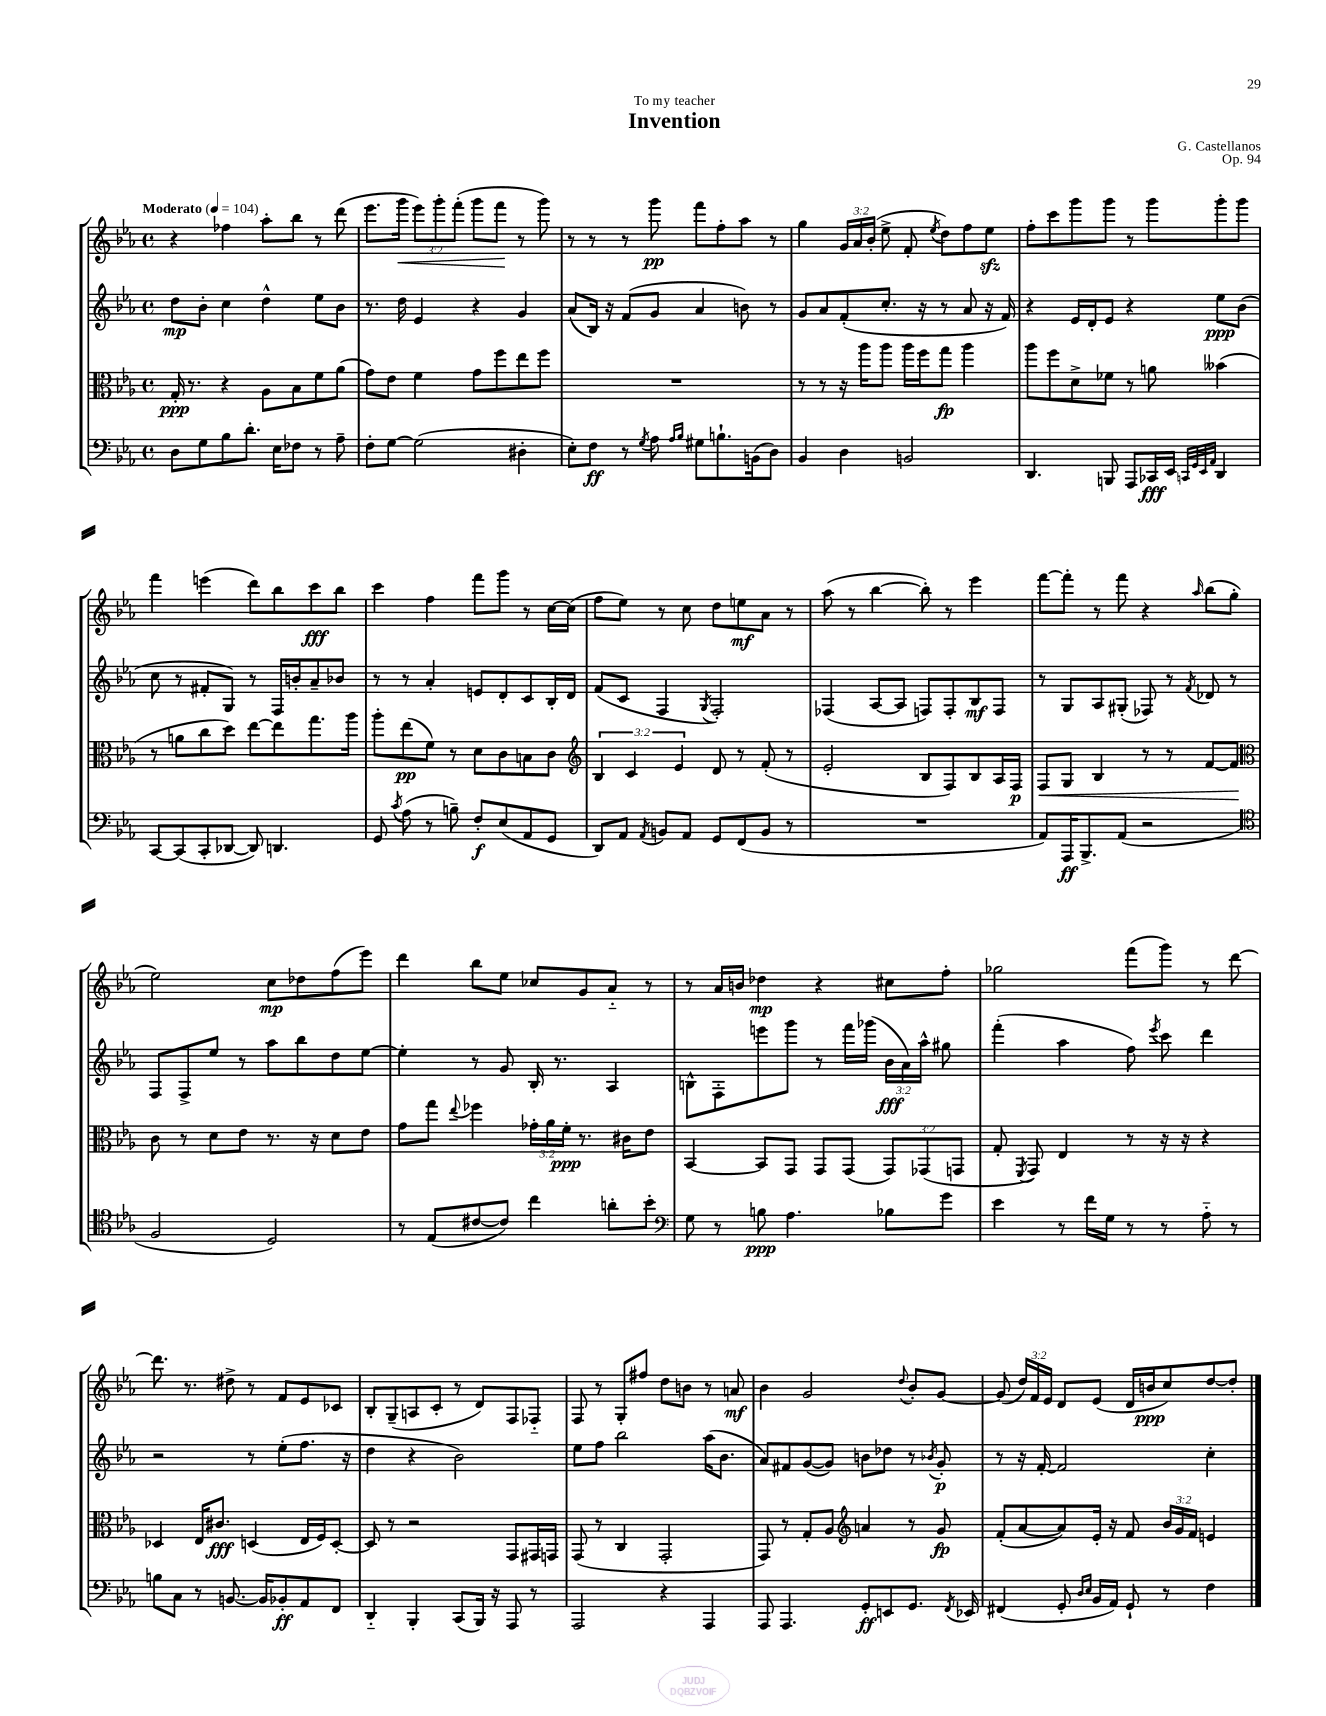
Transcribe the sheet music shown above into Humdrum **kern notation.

**kern	**dynam	**kern	**dynam	**kern	**dynam	**kern	**dynam
*part4	*part4	*part3	*part3	*part2	*part2	*part1	*part1
*staff4	*staff4	*staff3	*staff3	*staff2	*staff2	*staff1	*staff1
*clefF4	*	*clefC3	*	*clefG2	*	*clefG2	*
*k[b-e-a-]	*	*k[b-e-a-]	*	*k[b-e-a-]	*	*k[b-e-a-]	*
*M4/4	*	*M4/4	*	*M4/4	*	*M4/4	*
*met(c)	*	*met(c)	*	*met(c)	*	*met(c)	*
*MM104	*	*MM104	*	*MM104	*	*MM104	*
=1	=1	=1	=1	=1	=1	=1	=1
!	!	!	!	!	!	!LO:TX:a:B:t=Moderato	!
8D\L	.	16G'/	ppp	8dd\L	mp	4r	.
.	.	8.r	.	.	.	.	.
8G\	.	.	.	8b-'\J	.	.	.
8B-\	.	4r	.	4cc\	.	4ff-X\	.
8.d'\J	.	.	.	.	.	.	.
.	.	8A-\L	.	4dd^^\	.	8aa-'\L	.
16E-\KL	.	.	.	.	.	.	.
8F-X\J	.	8B-\	.	.	.	8bb-\J	.
8r	.	8f\	.	8ee-\L	.	8r	.
8A-~\	.	(8a-\J	.	8b-\J	.	(8ddd\	.
=2	=2	=2	=2	=2	=2	=2	=2
8F'\L	.	8g\L)	.	8.r	.	8.eee-\L	.
[8G\J	.	8e-\J	.	.	.	.	.
!	!	!	!	!	!	!	!LO:HP:b
.	.	.	.	16dd\	.	16ggg\Jk	<
(2G\]	.	4f\	.	4e-/	.	12eee-\L)	.
.	.	.	.	.	.	12ggg'\	.
.	.	.	.	.	.	(12fff'\J	.
.	.	8g\L	.	4r	.	8ggg\L	.
.	.	8ff\	.	.	.	8fff\J	.
4D#X'\	.	8ee-\	.	4g/	.	8r	[
.	.	8ff\J	.	.	.	8ggg\)	.
=3	=3	=3	=3	=3	=3	=3	=3
8E-'\L)	.	1r	.	(8a-/L	.	8r	.
8F\J	ff	.	.	16B-/Jk)	.	8r	.
.	.	.	.	16r	.	.	.
8r	.	.	.	(8f/L	.	8r	.
8qG/	.	.	.	.	.	.	.
8A-\	.	.	.	8g/J	.	8ggg\	pp
16qqA-/LL	.	.	.	.	.	.	.
16qqB-/JJ	.	.	.	.	.	.	.
8G#X\L	.	.	.	4a-/	.	8fff\L	.
8.Bn`\	.	.	.	.	.	8ff'\	.
.	.	.	.	8bn\)	.	8aa-\J	.
(16BBn\k	.	.	.	.	.	.	.
8D\J)	.	.	.	8r	.	8r	.
=4	=4	=4	=4	=4	=4	=4	=4
4BB-/	.	8r	.	8g/L	.	4gg\	.
.	.	8r	.	8a-/	.	.	.
4D\	.	16r	.	(8f'/	.	24g/LL	.
.	.	.	.	.	.	24a-/	.
.	.	16aa-\KL	.	.	.	.	.
.	.	.	.	.	.	(24b-'/JJ	.
.	.	8aa-\J	.	8.cc'/J	.	8ee-^\	.
2BBn/	.	16aa-\LL	.	.	.	8f'/	.
.	.	16ff\J	.	16r	.	.	.
.	.	.	.	.	.	8qee-/	.
.	.	8gg\J	fp	8r	.	8dd\L)	.
.	.	4aa-\	.	8a-/	.	8ff\	.
.	.	.	.	16r	.	8ee-zz\J	.
.	.	.	.	16f/)	.	.	.
=5	=5	=5	=5	=5	=5	=5	=5
4.DD/	.	8aa-\L	.	4r	.	8ff'\L	.
.	.	8ff\	.	.	.	8ccc\	.
.	.	8d^\	.	16e-/LL	.	8ggg\	.
.	.	.	.	16d'/J	.	.	.
8BBBn/	.	8f-X\J	.	8e-/J	.	8ggg\J	.
8AAA-/L	.	8r	.	4r	.	8r	.
16CC-X/L	fff	8an\	.	.	.	8ggg\L	.
16EE-/JJ	.	.	.	.	.	.	.
32qqCCn/LLL	.	.	.	.	.	.	.
32qqGG/	.	.	.	.	.	.	.
32qqEE-/	.	.	.	.	.	.	.
32qqAA-/JJJ	.	.	.	.	.	.	.
4DD/	.	(4b--X\	.	8ee-\L	ppp	8ggg'\	.
.	.	.	.	(8b-\J	.	8ggg\J	.
!!LO:LB:g=z
=6	=6	=6	=6	=6	=6	=6	=6
[8CC/L	.	8r	.	8cc\	.	4fff\	.
(8CC/]	.	8an\L	.	8r	.	.	.
8CC'/	.	8cc\	.	8f#X'/L	.	(4eeen\	.
[8DD-X/J	.	8dd\J)	.	8G/J)	.	.	.
8DD-/])	.	[8ee-\L	.	8r	.	8ddd\L)	.
4.DDn/	.	8ee-\]	.	16F/LL	.	8bb-\	.
.	.	.	.	16bn'/J	.	.	.
.	.	8.gg\	.	8a-~/	.	8ccc\	fff
.	.	.	.	8b-X/J	.	8bb-\J	.
.	.	16aa-\Jk	.	.	.	.	.
=7	=7	=7	=7	=7	=7	=7	=7
8GG/	.	8aa-'\L	.	8r	.	4ccc\	.
8qc/	.	.	.	.	.	.	.
(8A-\	.	(8ee-\	pp	8r	.	.	.
8r	.	8f\J)	.	4a-'/	.	4ff\	.
8Bn~\)	.	8r	.	.	.	.	.
8F'/L	f	8d\L	.	8en/L	.	8fff\L	.
(8E-/	.	8c\	.	8d'/	.	8ggg\J	.
8AA-/	.	8Bn\	.	8c/	.	8r	.
8GG/J	.	8c\J	.	16B-'/L	.	[16cc\LL	.
.	.	.	.	16d/JJ	.	(16cc\JJ]	.
=8	=8	=8	=8	=8	=8	=8	=8
*	*	*clefG2	*	*	*	*	*
8DD/L)	.	6B-/	.	(8f/L	.	8ff\L	.
8AA-/J	.	.	.	8c/J	.	8ee-\J)	.
.	.	6c/	.	.	.	.	.
8qAA-/	.	.	.	.	.	.	.
8BBn/L	.	.	.	4F/	.	8r	.
.	.	6e-/	.	.	.	.	.
8AA-/J	.	.	.	.	.	8cc\	.
.	.	.	.	8qG/	.	.	.
8GG/L	.	8d/	.	2F'/)	.	8dd\L	.
(8FF/	.	8r	.	.	.	8een\	mf
8BB/J	.	(8f'/	.	.	.	8a-\J	.
8r	.	8r	.	.	.	8r	.
=9	=9	=9	=9	=9	=9	=9	=9
1r	.	2e-'/	.	(4F-X/	.	(8aa-\	.
.	.	.	.	.	.	8r	.
.	.	.	.	[8A-/L	.	[4bb-\	.
.	.	.	.	8A-/J]	.	.	.
.	.	8B-/L	.	8Fn/L)	.	8bb-'\])	.
.	.	8F/)	.	8F'/	.	8r	.
.	.	8B-/	.	8B-/	mf	4eee-\	.
.	.	16A-/L	.	8F/J	.	.	.
.	.	16F/JJ	p	.	.	.	.
=10	=10	=10	=10	=10	=10	=10	=10
!	!	!	!LO:HP:b	!	!	!	!
8AA-/L)	.	8F/L	<	8r	.	[8fff\L	.
16AAA-/K	ff	8G/J	.	8G/L	.	8fff'\J]	.
8.BBB-^/	.	.	.	.	.	.	.
.	.	4B-/	.	8A-/	.	8r	.
(8AA-/J	.	.	.	(8G#X'/J	.	8fff\	.
2r	.	8r	.	8F-X/)	.	4r	.
.	.	8r	.	8r	.	.	.
.	.	.	.	8qf/	.	16qqaa-/	.
.	.	[8f/L	.	8d-X/	.	(8bb-\L	.
.	.	8f/J]	.	8r	.	8gg'\J	.
.	.	.	[	.	.	.	.
!!LO:LB:g=z
=11	=11	=11	=11	=11	=11	=11	=11
*clefC4	*	*clefC3	*	*	*	*	*
2F/	.	8c\	.	8F/L	.	2ee-\)	.
.	.	8r	.	8F^/	.	.	.
.	.	8d\L	.	8ee-/J	.	.	.
.	.	8e-\J	.	8r	.	.	.
2D/)	.	8.r	.	8aa-\L	.	8cc\L	mp
.	.	.	.	8bb-\	.	8dd-X\	.
.	.	16r	.	.	.	.	.
.	.	8d\L	.	8dd\	.	(8ff\	.
.	.	8e-\J	.	[8ee-\J	.	8eee-\J)	.
=12	=12	=12	=12	=12	=12	=12	=12
8r	.	8g\L	.	4ee-'\]	.	4ddd\	.
(8E-/L	.	8gg\J	.	.	.	.	.
.	.	8qqee-/	.	.	.	.	.
[8c#X/	.	4ff-X\	.	8r	.	8bb-\L	.
8c#/J])	.	.	.	8g/	.	8ee-\J	.
4cc\	.	24g-X'\LL	.	16B-'/	.	8cc-X/L	.
.	.	24a-\	.	.	.	.	.
.	.	.	.	8.r	.	.	.
.	.	24f'\JJ	ppp	.	.	.	.
.	.	8.r	.	.	.	8g/	.
8an'\L	.	.	.	4A-/	.	8a-/J	.
.	.	16c#X\KL	.	.	.	.	.
8b-'\J	.	8e-\J	.	.	.	8r	.
=13	=13	=13	=13	=13	=13	=13	=13
*clefF4	*	*	*	*	*	*	*
8G\	.	[4BB-/	.	8Bn^^\L	.	8r	.
8r	.	.	.	8F'\	.	16a-/LL	.
.	.	.	.	.	.	16bn/JJ	.
8Bn\	ppp	8BB-/L]	.	8eeen\	.	4dd-X\	mp
4.A-\	.	8GG/J	.	8ggg\J	.	.	.
.	.	8GG/L	.	8r	.	4r	.
.	.	(8GG/J	.	16fff\LL	.	.	.
.	.	.	.	(16ggg-X\JJ	.	.	.
8B-X\L	.	12GG/L)	.	24b-\LL	fff	8cc#X\L	.
.	.	.	.	24a-\)	.	.	.
.	.	(12GG-X/	.	24aa-^^\JJ	.	.	.
8g\J	.	.	.	8gg#X\	.	8ff'\J	.
.	.	12GGn/J	.	.	.	.	.
=14	=14	=14	=14	=14	=14	=14	=14
4e-\	.	8G'/	.	(4fff'\	.	2gg-X\	.
.	.	8qFF/	.	.	.	.	.
.	.	8GG/)	.	.	.	.	.
8r	.	4E-/	.	4aa-\	.	.	.
16f\LL	.	.	.	.	.	.	.
16G\JJ	.	.	.	.	.	.	.
8r	.	8r	.	8ff\)	.	(8fff\L	.
.	.	.	.	8qeee-/	.	.	.
8r	.	16r	.	8ccc\	.	8ggg\J)	.
.	.	16r	.	.	.	.	.
8A-\	.	4r	.	4ddd\	.	8r	.
8r	.	.	.	.	.	[8ddd\	.
!!LO:LB:g=z
=15	=15	=15	=15	=15	=15	=15	=15
8Bn\L	.	4D-X/	.	2r	.	8.ddd\]	.
8C\J	.	.	.	.	.	.	.
.	.	.	.	.	.	8.r	.
8r	.	16E-/KL	.	.	.	.	.
.	.	8.c#X/J	fff	.	.	.	.
[8.BBn/	.	.	.	.	.	8dd#X^\	.
.	.	(4Dn/	.	8r	.	8r	.
16BB/KL]	.	.	.	.	.	.	.
8BB-X'/	ff	.	.	(8ee-'\L	.	8f/L	.
8AA-/	.	16E-/LL	.	8.ff\J	.	8e-/	.
.	.	16F/J)	.	.	.	.	.
8FF/J	.	[8D'/J	.	.	.	8c-X/J	.
.	.	.	.	16r	.	.	.
=16	=16	=16	=16	=16	=16	=16	=16
4DD/	.	8D/]	.	4dd\	.	8B-'/L	.
.	.	8r	.	.	.	(8G~/	.
4BBB-'/	.	2r	.	4r	.	8An/	.
.	.	.	.	.	.	8c'/J	.
(8CC/L	.	.	.	2b-\)	.	8r	.
16BBB-/Jk)	.	.	.	.	.	8d/L)	.
16r	.	.	.	.	.	.	.
8AAA-/	.	8GG/L	.	.	.	8F/	.
8r	.	16GG#X/L	.	.	.	8F-X/J	.
.	.	16GGn/JJ	.	.	.	.	.
=17	=17	=17	=17	=17	=17	=17	=17
2AAA-/	.	(8GG/	.	8ee-\L	.	8F/	.
.	.	8r	.	8ff\J	.	8r	.
.	.	4C/	.	2bb-\	.	8G'/L	.
.	.	.	.	.	.	8ff#X/J	.
4r	.	2GG'/	.	.	.	8dd\L	.
.	.	.	.	.	.	8bn\J	.
4AAA-/	.	.	.	(16aa-\KL	.	8r	.
.	.	.	.	8.b-\J	.	.	.
.	.	.	.	.	.	8an/	mf
=18	=18	=18	=18	=18	=18	=18	=18
8AAA-/	.	8GG/)	.	8a-/L)	.	4b-\	.
4.AAA-/	.	8r	.	8f#X/	.	.	.
.	.	8G'/L	.	([8g/	.	2g/	.
.	.	8A-/J	.	8g/J])	.	.	.
*	*	*clefG2	*	*	*	*	*
8GG'/L	ff	4an/	.	8bn\L	.	.	.
8EEn/	.	.	.	8dd-X\J	.	.	.
.	.	.	.	.	.	8qqdd/	.
8.GG/J	.	8r	.	8r	.	8b-'/L	.
.	.	.	.	8qb-X/	.	.	.
.	.	8g/	fp	8g'/	p	[8g/J	.
8qFF/	.	.	.	.	.	.	.
16EE-X/	.	.	.	.	.	.	.
=19	=19	=19	=19	=19	=19	=19	=19
(4FF#X/	.	(8f'/L	.	8r	.	(8g/]	.
.	.	[8a-/	.	16r	.	24dd/LL)	.
.	.	.	.	.	.	24f/	.
.	.	.	.	[16f'/	.	.	.
.	.	.	.	.	.	24e-/JJ	.
8GG'/	.	8a-/])	.	2f/]	.	8d/L	.
16qqD/LL	.	.	.	.	.	.	.
16qqE-/JJ	.	.	.	.	.	.	.
16BB-/LL	.	16e-'/Jk	.	.	.	(8e-/J	.
16AA-/JJ)	.	16r	.	.	.	.	.
8GG`/	.	8f/	.	.	.	16d/LL	.
.	.	.	.	.	.	16bn/J	ppp
8r	.	24b-/LL	.	.	.	8cc/)	.
.	.	24g/	.	.	.	.	.
.	.	24f/JJ	.	.	.	.	.
4F\	.	4en/	.	4cc'\	.	[8dd/	.
.	.	.	.	.	.	8dd'/J]	.
==	==	==	==	==	==	==	==
*-	*-	*-	*-	*-	*-	*-	*-
